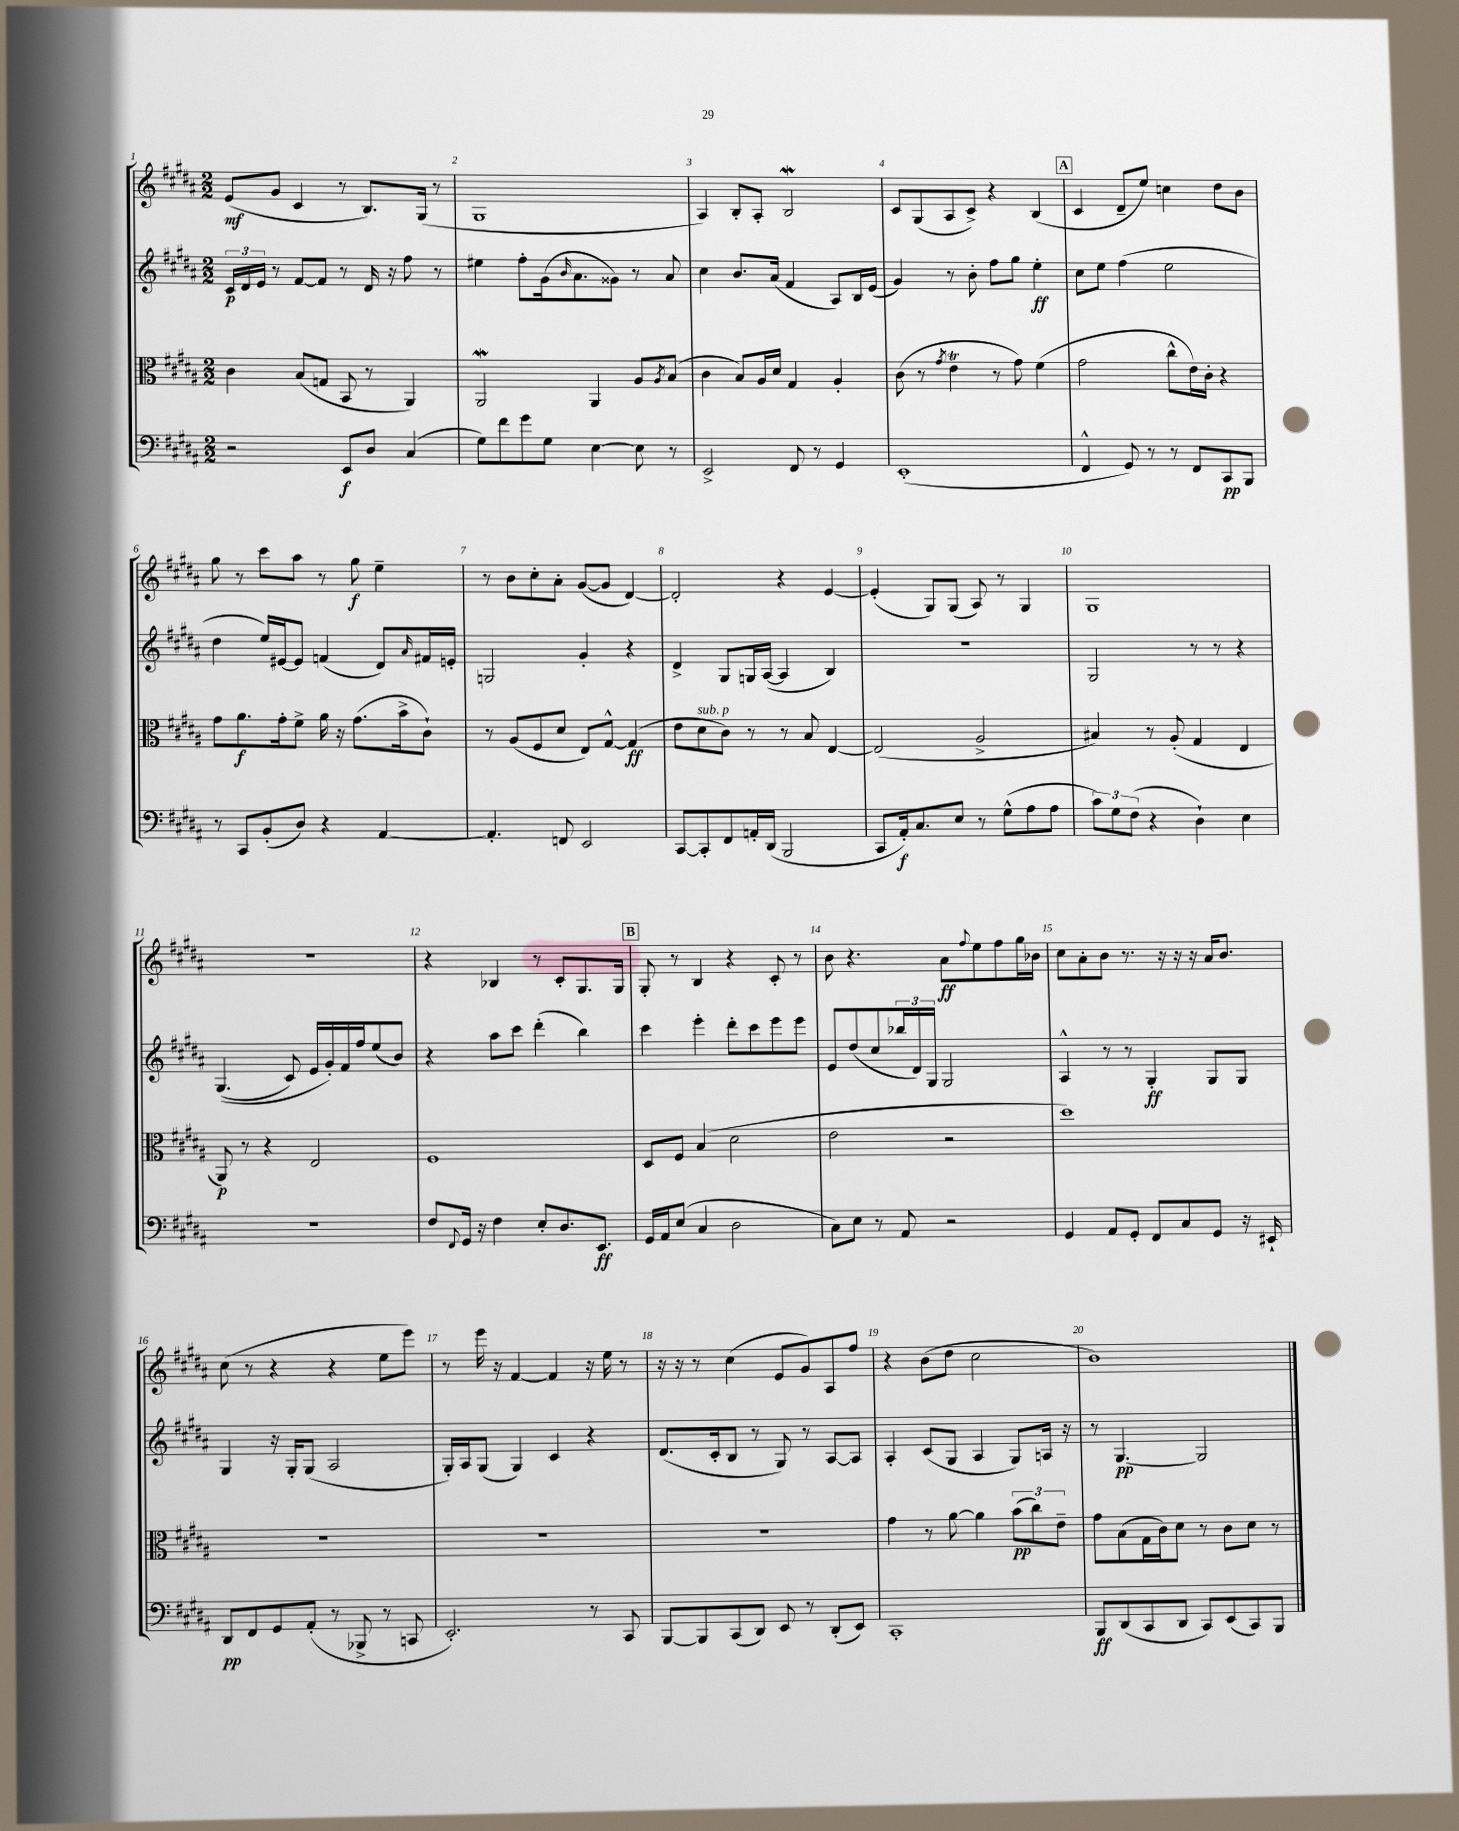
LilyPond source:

<<
\new StaffGroup <<
\new Staff = "s0" {
    \clef treble \key b \major \numericTimeSignature \time 2/2
    e'8\mf( gis'8 cis'4 r8 b8.) gis16( r8 |
    gis1 |
    ais4) b8-. ais8-. b2\mordent |
    cis'8 gis8( ais8 cis'8->) r4 b4( |
    \mark \markup { \box "A" } cis'4 dis'8-- e''8) c''4 dis''8 b'8 |
    gis''8 r8 cis'''8 ais''8 r8 gis''8\f e''4-- |
    r8 b'8 cis''8-. ais'8-. gis'8~( gis'8 dis'4~) |
    dis'2-. r4 e'4~ |
    e'4-.( gis8) gis8( ais8) r8 gis4 |
    gis1 |
    R1 |
    r4 bes4 r8 cis'8-. gis8. gis16 |
    \mark \markup { \box "B" } gis8-. r8 b4 r4 cis'8-. r8 |
    b'8 r4. ais'8\ff \appoggiatura { fis''8 } e''8 fis''8 gis''16 bes'16 |
    cis''8 ais'8-. b'8 r8. r16 r16 r16 ais'16 b'8. |
    cis''8( r8 r4 r4 e''8 e'''8) |
    r8 e'''16 r16 fis'4~ fis'4 r16 e''16 r8 |
    r16 r16 r8 cis''4( e'8 gis'8) ais8 fis''8 |
    r4 b'8( dis''8 cis''2 |
    b'1) \bar "|." |
}
\new Staff = "s1" {
    \clef treble \key b \major \numericTimeSignature \time 2/2
    \tuplet 3/2 { cis'16\p dis'16 e'16 } r8 fis'8~ fis'8 r8 dis'16 r16 fis''8 r8 |
    eis''4 fis''8-. gis'16( \grace { b'16 } ais'8. gisis'8) r8 ais'8 |
    cis''4 b'8. ais'16( fis'4 ais8) b16 e'16( |
    gis'4) r8 b'8-. fis''8 gis''8 e''4-.\ff |
    \mark \markup { \box "A" } cis''8 e''8 fis''4( e''2 |
    dis''4 e''16) eis'16~ eis'8 f'4( dis'8) \grace { ais'16 } fis'16 e'16-. |
    g2 gis'4-. r4 |
    dis'4-> gis8 g16 ais16~( ais4 b4) |
    r1 |
    gis2 r8 r8 r4 |
    gis4.(\( cis'8) e'16 gis'16-.\) fis'16 fis''16 e''8( b'8) |
    r4 ais''8 cis'''8 dis'''4-.( b''4) |
    \mark \markup { \box "B" } cis'''4 e'''4-. dis'''8-. cis'''8 e'''8 e'''8 |
    e'8 dis''8( cis''8 \tuplet 3/2 { bes''16 dis'16) gis16 } gis2 |
    ais4-^ r8 r8 gis4-.\ff gis8 gis8 |
    gis4 r16 gis16-. gis8( ais2 |
    gis16-.) ais16 gis8( gis4) cis'4 r4 |
    dis'8.( cis'16-. b8 r8 gis8) r8 ais8~ ais8 |
    ais4-. cis'8( gis8 ais4 gis8) a16 r16 |
    r8 gis4.~\pp gis2 \bar "|." |
}
\new Staff = "s2" {
    \clef alto \key b \major \numericTimeSignature \time 2/2
    cis'4 b8( g8 b,8 r8 ais,4) |
    ais,2\mordent ais,4 ais8 \acciaccatura { ais8 } b8( |
    cis'4 b8) ais16 dis'16 gis4 ais4-. |
    cis'8( r8 \acciaccatura { gis'8 } e'4\trill r8 gis'8) fis'4( |
    \mark \markup { \box "A" } gis'2 cis''8-^ e'16) cis'16-. r4 |
    gis'8 ais'8.\f gis'16-. fis'8-> ais'16 r16 gis'8.( b'16-> cis'8-!) |
    r8 ais8( fis8 dis'8 e8) gis8~-^ gis4\ff( |
    e'8 dis'8^\markup { \italic "sub. p" } cis'8) r8 r8 b8 e4~ |
    e2( ais2-> |
    bis4) r8 ais8-.( gis4 e4 |
    ais,8\p) r8 r4 e2 |
    fis1 |
    \mark \markup { \box "B" } dis8 fis8 b4( dis'2 |
    e'2 r2 |
    dis''1) |
    R1 |
    R1 |
    R1 |
    gis'4 r8 ais'8~ ais'4 \tuplet 3/2 { b'8\pp( cis''8) e'8-- } |
    gis'8 b8( gis16 cis'16) dis'8 r8 cis'8 dis'8 r8 \bar "|." |
}
\new Staff = "s3" {
    \clef bass \key b \major \numericTimeSignature \time 2/2
    r2 e,8\f dis8 cis4( |
    gis8) fis'8 gis'8 gis8 e4~ e8 r8 |
    e,2-> fis,8 r8 gis,4 |
    e,1-.( |
    \mark \markup { \box "A" } fis,4-^ gis,8) r8 r8 fis,8 cis,8\pp b,,8 |
    r8 cis,8 b,8-.( dis8) r4 ais,4~ |
    ais,4.-. f,8 e,2 |
    cis,8~ cis,8-. fis,8 a,16-. dis,16( b,,2 |
    cis,8 ais,16-.\f) cis8. e8 r8 gis8-^( ais8 ais8 |
    \tuplet 3/2 { cis'8) gis8 fis8( } r4 dis4-!) e4 |
    R1 |
    fis8 \appoggiatura { fis,8 } gis,16 r16 fis4 e8-. dis8. e,8.\ff |
    \mark \markup { \box "B" } gis,16 ais,16 e8( cis4 dis2 |
    cis8) e8 r8 ais,8 r2 |
    gis,4 ais,8 gis,8-. fis,8 cis8 gis,8 r16 eis,16-! |
    dis,8\pp fis,8 gis,8 ais,8-.( r8 bes,,8-> r8 c,8 |
    e,2.-.) r8 cis,8 |
    b,,8~ b,,8 cis,8( dis,8) e,8 r8 dis,8-.( e,8) |
    cis,1-. |
    b,,8\ff dis,8( cis,8 dis,8 cis,8) e,8( cis,8) b,,8 \bar "|." |
}
>>
>>
\layout { \context { \Score \override BarNumber.break-visibility = ##(#f #t #t) barNumberVisibility = #all-bar-numbers-visible } }
